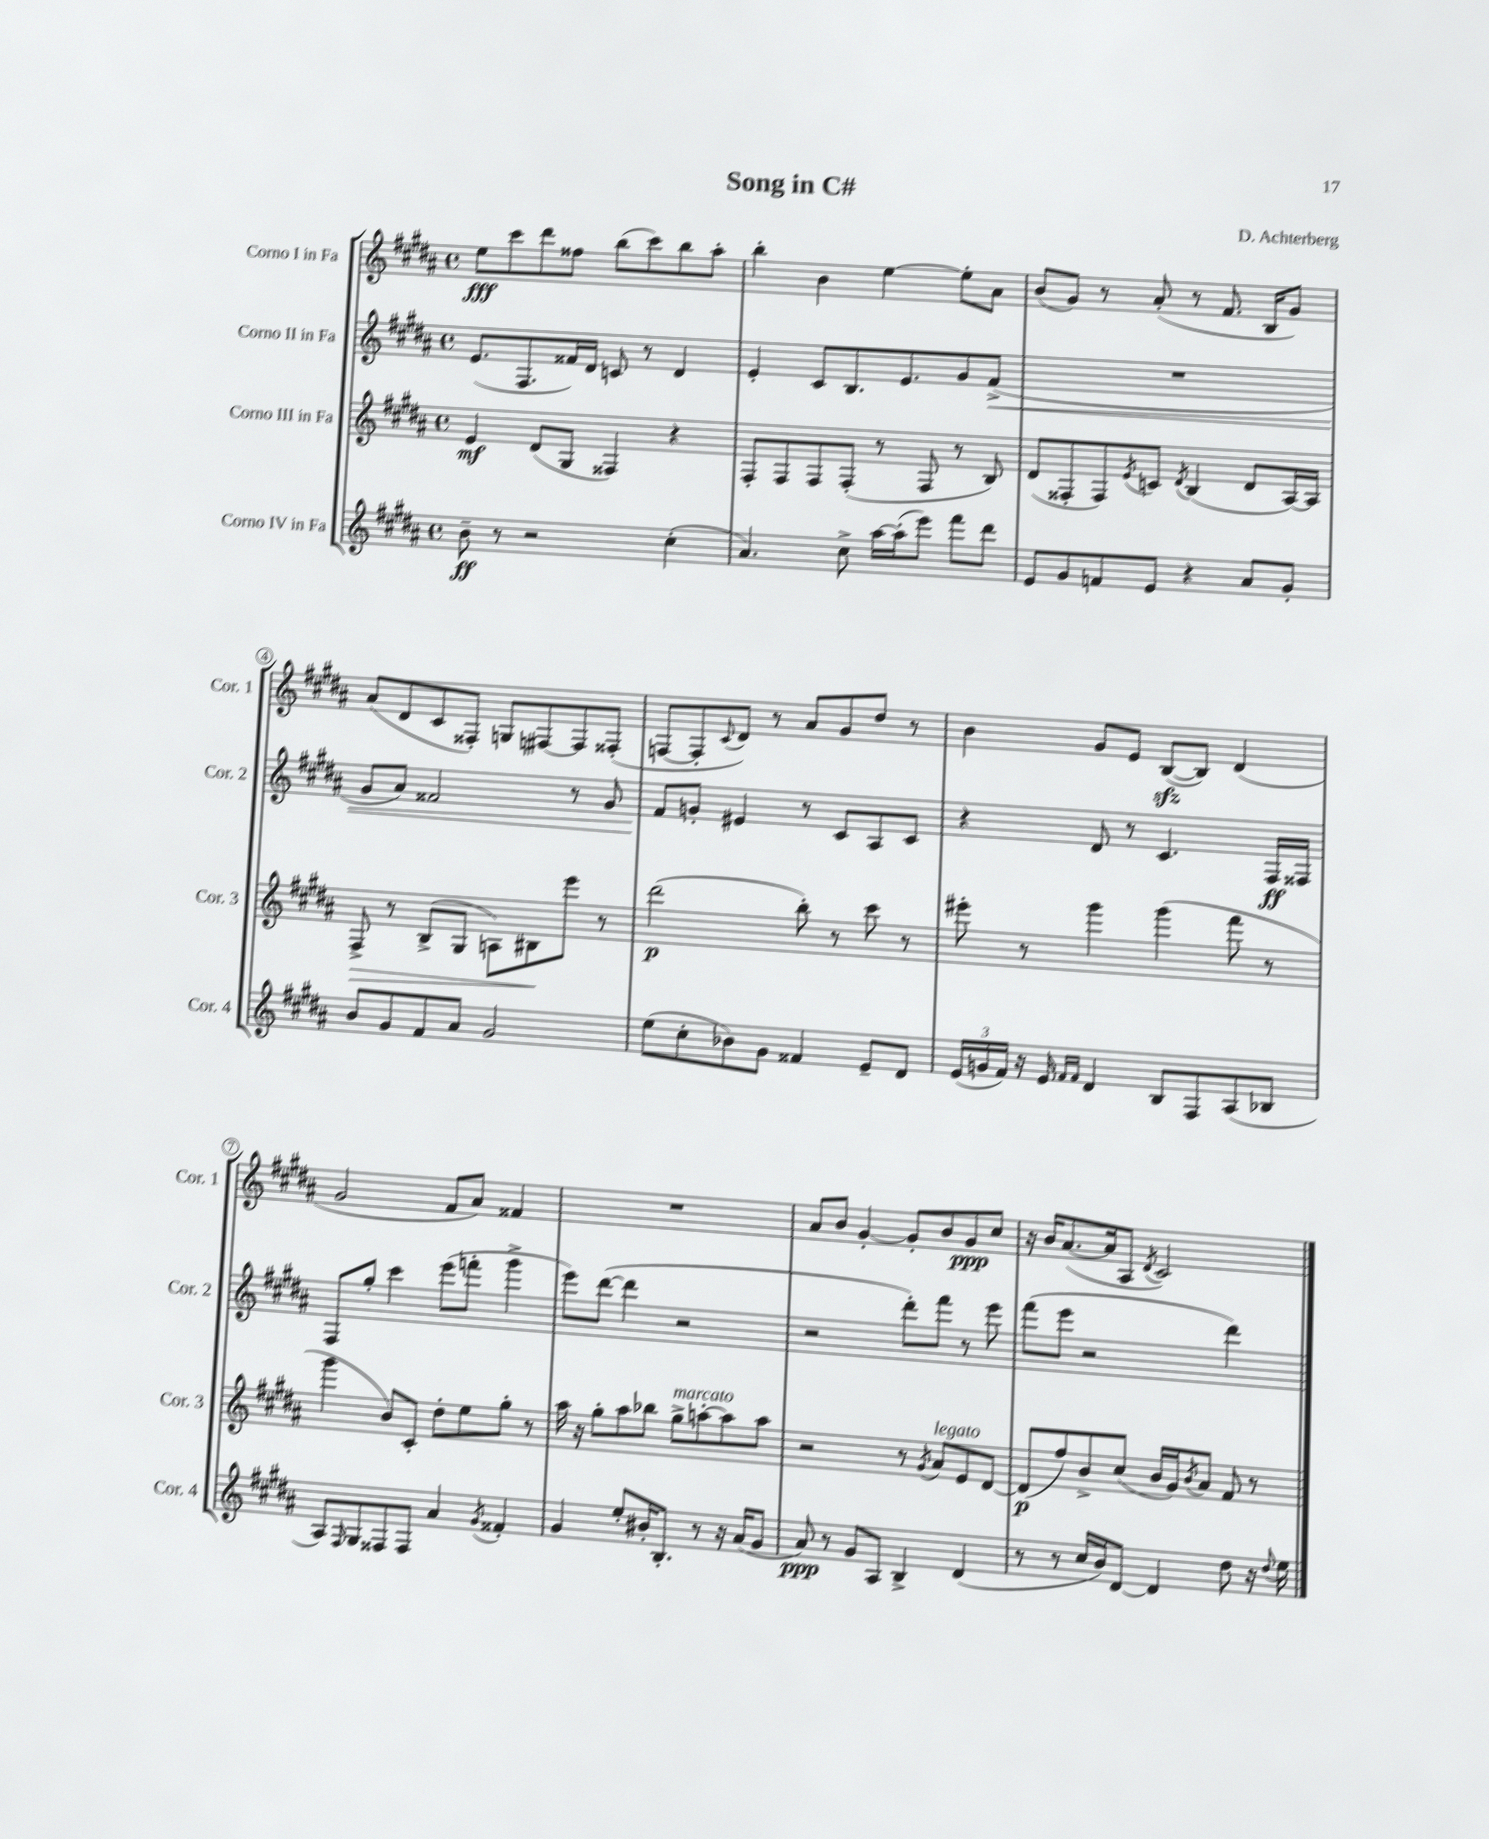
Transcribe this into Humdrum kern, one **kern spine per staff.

**kern	**kern	**kern	**kern
*staff4	*staff3	*staff2	*staff1
*clefG2	*clefG2	*clefG2	*clefG2
*k[f#c#g#d#a#]	*k[f#c#g#d#a#]	*k[f#c#g#d#a#]	*k[f#c#g#d#a#]
*M4/4	*M4/4	*M4/4	*M4/4
*met(c)	*met(c)	*met(c)	*met(c)
8b~\	4e/	(8.e/L	8ee\L
8r	.	.	8ccc#\
.	.	8.F#/	.
2r	(8d#/L	.	8ddd#\
.	8G#/J	16f##/L)	8ff##\J
.	.	16d#/JJ	.
.	4F##/)	8c/	(8bb\L
.	.	8r	8ccc#\)
(4cc#'\	4r	4d#/	8bb\
.	.	.	8aa#'\J
=	=	=	=
4.a#/)	8F#'/L	4e'/	4bb'\
.	8F#/	.	.
.	8F#/	8c#/L	4b\
8cc#^\	(8F#'/J	8.B/	.
[16aa#\LL	8r	.	[4ee\
(16aa#'\]J	.	8.e/	.
8eee\J)	8F#/	.	.
8fff#\L	8r	8g#/	8ee'\]L
8ddd#\J	8B/)	(8f#^/J	8a#\J
=	=	=	=
8e/L	(8d#/L	1r	(8b/L
8g#/	8F##'/	.	8g#/J)
8f/	8F##/)	.	8r
.	8qe/	.	.
8e/J	8c/J	.	(8a#'/
.	8qd#/	.	.
4r	(4B/	.	8r
.	.	.	8.f#/
8a#/L	8d#/L	.	.
.	.	.	16B/LK
8g#'/J	[16A#/L)	.	8g#/J)
.	16A#/]JJ	.	.
=	=	=	=
8b/L	8F#^/	8g#/L	(8a#/L
8g#/	8r	8a#/J)	8d#/
8f#/	(8B^/L	2f##/	8c#/
8a#/J	8G#/J	.	8F##'/J)
2g#/	8A\L)	.	8G/L
.	8B#\	.	[8F#/
.	8eee\J	8r	8F#/]
.	8r	8g#/	(8F##'/J
=	=	=	=
(8ee\L	(2ddd#\	8f#/L	[8F/L
8cc#'\	.	8g'/J	8F'/]
.	.	.	8qqc#/
8b-\)	.	4e#/	8d#/J)
8g#\J	.	.	8r
4f##/	8bb'\)	8r	8a#/L
.	8r	8c#/L	8g#/
8e~/L	8ccc#\	8A#/	8dd#/J
8d#/J	8r	8c#/J	8r
=	=	=	=
(24e/LL	8eee#'\	4r	4b\
24g/	.	.	.
24f#/JJ)	.	.	.
16r	8r	.	.
16e/	.	.	.
16qqf#/LL	.	.	.
16qqf#/JJ	.	.	.
4d#/	4ggg#\	8d#/	8g#/L
.	.	8r	8e/J
8B/L	(4ggg#\	4.c#/	([8B/L
8F#/	.	.	8B/]J)
(8A#/	8fff#\	.	(4d#/
8B-/J	8r	16F#/LL	.
.	.	16F##/JJ	.
=	=	=	=
8A#/L)	4ggg#\	8F#/L	2g#/
16qqF#/	.	.	.
8G#/	.	8gg#'/J	.
8F##/	8b/L)	4ccc#\	.
8F##/J	8c#'/J	.	.
4a#/	8dd#'\L	(8eee\L	8f#/L
.	8ee\	8fff'\J	8a#/J)
8qg#/	.	.	.
4f##'/	8gg#'\J	4ggg#^\	4f##/
.	8r	.	.
=	=	=	=
4g#/	16aa#\	8eee\L)	1r
.	16r	.	.
.	8gg#'\L	([8ddd#\J	.
8ee'/L	8aa#\	4ddd#\]	.
16b#'/K	8bb-\J	.	.
8.B'/J	.	.	.
.	8gg#^\L	2r	.
8r	[8aa'\	.	.
16r	8aa\]	.	.
(16a#/LK	.	.	.
8g#/J	8aa\J	.	.
=	=	=	=
8a#/)	2r	2r	8a#/L
8r	.	.	8b/J
8g#/L	.	.	[4g#'/
8A#/J	.	.	.
4B^/	8r	8ddd#'\L)	8g#'/]L
.	8qg#/	.	.
.	8a#/L	8fff#\J	8b/
(4d#/	8e/	8r	8g#/
.	[8d#/J	8eee\	8cc#/J
=	=	=	=
8r	(8d#/]L	(8fff#\L	16r
.	.	.	16b/LK
8r	8ff#/)	8eee\J	([8.a#/
16cc#/LL	8b^/	2r	.
16b/J)	.	.	16a#/]k
[8d#/J	(8cc#/J	.	8A#/J
.	.	.	8qd#/
4d#/]	16b/LL	.	2c#/)
.	16g#/J)	.	.
.	8qb/	.	.
.	8a#/J	.	.
8dd#\	8f#/	4ddd#\)	.
16r	8r	.	.
8qqdd#/	.	.	.
16ee\	.	.	.
==	==	==	==
*-	*-	*-	*-
